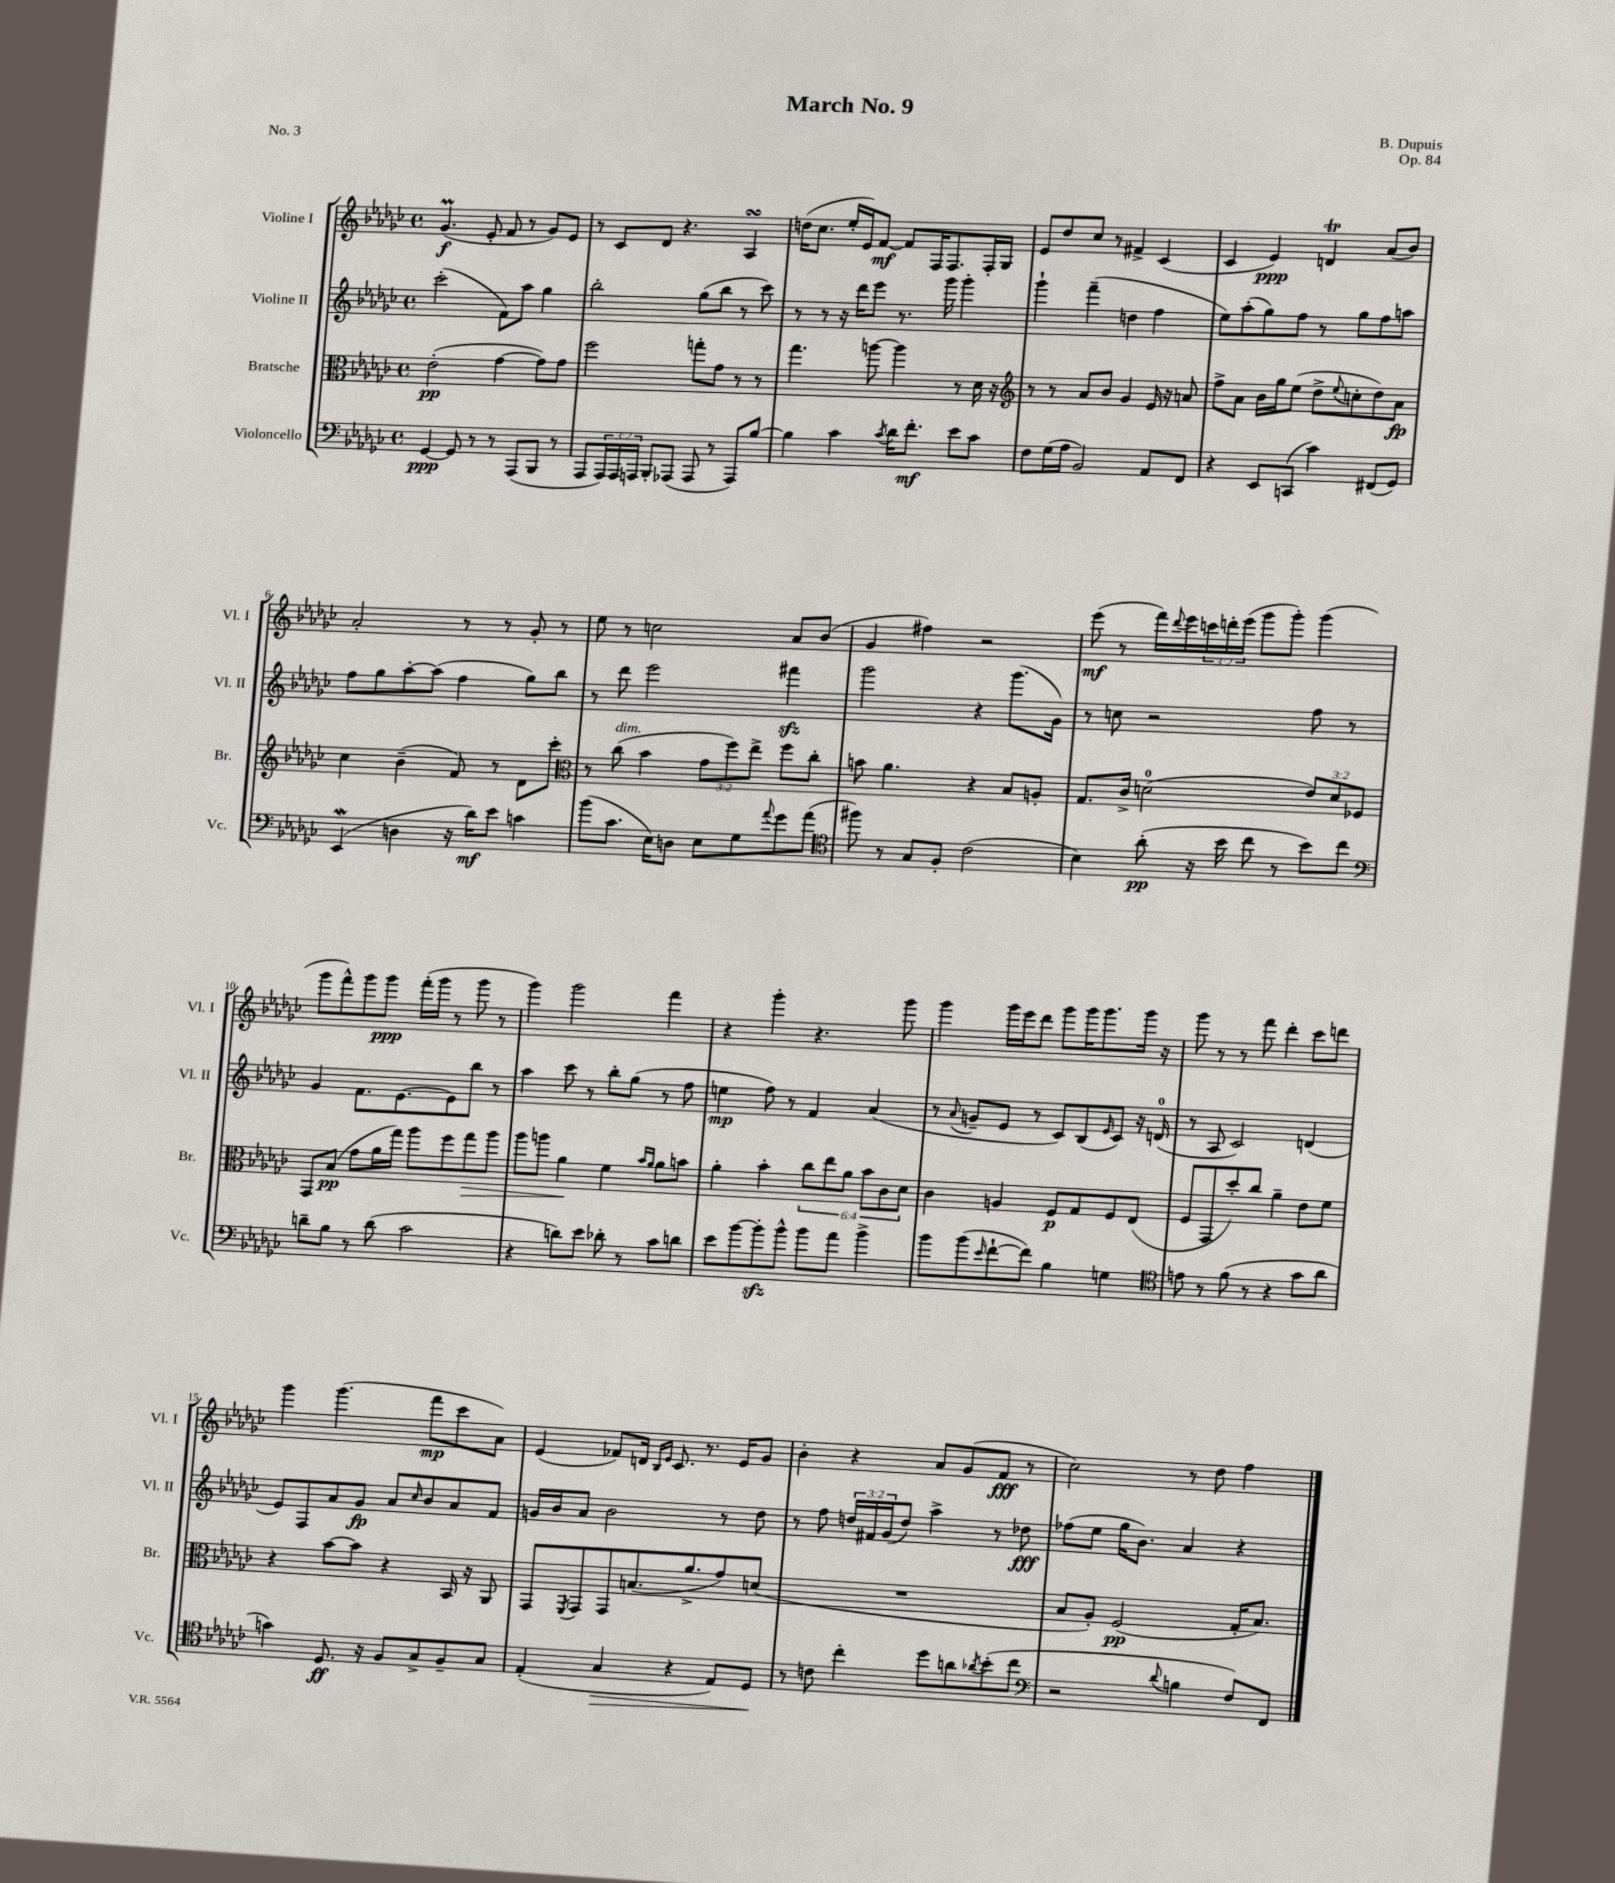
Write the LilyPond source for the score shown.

\header { title = "March No. 9" composer = "B. Dupuis" opus = "Op. 84" piece = "No. 3" }
<<
\new StaffGroup <<
\new Staff = "s0" \with { instrumentName = "Violine I" shortInstrumentName = "Vl. I" } {
    \clef treble \key ges \major \defaultTimeSignature \time 4/4 \override Staff.TupletNumber.text = #tuplet-number::calc-fraction-text
    ges'4.\prall\f( ees'8-. f'8 r8 ges'8) ees'8 |
    r8 ces'8 des'8 r4. aes4\turn |
    d''16( ces''8. ees''16-. ees'16) f'8~\mf f'8 f16 f8. f16-. ges16 |
    ees'8 des''8 ces''8 r8 fis'4-> ces'4( |
    ces'4 ees'4\ppp) d'4\trill aes'8( bes'8) |
    aes'2-. r8 r8 ges'8-. r8 |
    ees''8 r8 c''2 aes'8 bes'8( |
    ges'4 fis''4) r2 |
    ees'''8\mf( r8 f'''16) \appoggiatura { des'''8 } ees'''16 \tuplet 3/2 { c'''16 d'''16-. ees'''16( } ges'''8 ges'''8-.) ges'''4( |
    ges'''8 f'''8-^) ges'''8 ges'''8\ppp f'''16-.( ges'''16 r8 ges'''8 r8 |
    ges'''4) ges'''2 f'''4 |
    r4 ges'''4-. r4. ges'''8 |
    ges'''4 ges'''16 ees'''16 des'''8 ges'''8 ges'''16 ges'''8. ges'''16 r16 |
    ges'''8 r8 r8 f'''8 des'''4-. ces'''8 d'''8 |
    ges'''4 ges'''4.( f'''8\mp ces'''8 aes'8) |
    ees'4( fes'8) d'16 \grace { bes16 ees'16 } ces'8. r8. ees'16 ges'8 |
    bes'4-. r4 aes'8 ges'8( f'8\fff r8 |
    ces''2) r8 des''8 f''4 \bar "|." |
}
\new Staff = "s1" \with { instrumentName = "Violine II" shortInstrumentName = "Vl. II" } {
    \clef treble \key ges \major \defaultTimeSignature \time 4/4 \override Staff.TupletNumber.text = #tuplet-number::calc-fraction-text
    ces'''2-.( f'8) aes''8 ges''4 |
    bes''2-. ges''8( bes''8 r8 ces'''8) |
    r8 r8 r16 des'''16 ees'''8 r8. ges'''16 ges'''4-. |
    ges'''4-! f'''4--( d''4 f''4 |
    ees''8) aes''8-.( ges''8) f''8 r8 ges''8 f''8 a''8 |
    f''8 ges''8 aes''8~-. aes''8( f''4 ges''8) bes''8 |
    r8 des'''8 ees'''2 fis'''4\sfz |
    ges'''2 r4 ges'''8.( ges'16) |
    r8 c''8 r2 f''8 r8 |
    ges'4 f'8. ees'8.~ ees'8 bes''8 r8 |
    aes''4 ces'''8 r8 bes''8-. ges''8( r8 f''8 |
    e''4\mp f''8) r8 f'4 aes'4( |
    r8 \appoggiatura { aes'8 } g'8-- ees'8 r8 ces'8) bes8( \grace { ees'16 } ces'8) r16 d'16-0( |
    r8 aes8 ces'2) d'4( |
    ees'8) f8 aes'8 ges'8\fp aes'8 \grace { ces''16 } bes'8 aes'8 f'8 |
    g'16 bes'16 aes'8 bes'2 r8 des''8 |
    r8 f''8 \tuplet 3/2 { d''16 fis'16 ges'16( } d''8) aes''4-> r8 des''8\fff |
    fes''8( ees''8 ges''16 bes'8.) aes'4 r4 \bar "|." |
}
\new Staff = "s2" \with { instrumentName = "Bratsche" shortInstrumentName = "Br." } {
    \clef alto \key ges \major \defaultTimeSignature \time 4/4 \override Staff.TupletNumber.text = #tuplet-number::calc-fraction-text
    ees'2-.\pp( ges'4~ ges'8) ges'8 |
    f''2 g''8-. ges'8 r8 r8 |
    ges''4. a''8~ a''4 r8 des'16 r16 |
    \clef treble r8 r8 aes'8 bes'8 ges'4 ees'16 r16 a'8 |
    f''8-> aes'8 bes'16 ges''16 ees''8( des''8-> \appoggiatura { ees''8 } c''8-. des''8) aes'8\fp |
    ces''4 bes'4--( f'8) r8 des'8 ces'''8-. |
    \clef alto r8 ces''8^\markup { \italic "dim." }( bes'4 \tuplet 3/2 { ges'8 f''8) ees''8-> } f''8 ces''8-. |
    b'8 aes'4. r4 bes8 a8-. |
    ges8. ces'16-> d'2-0( \tuplet 3/2 { ees'8) d'8 fes8 } |
    ges,8 bes8\pp( ges'8 aes'16 ges''16) aes''8 f''8 ges''8\> aes''8 |
    aes''8 a''8 aes'4\! f'4 \grace { bes'16 aes'16 } aes'8 b'8 |
    aes'4-. bes'4-. \tuplet 6/4 { ces''8 ees''8 aes'8 bes'8 ces'8 des'8 } |
    ces'4 a4 f8\p ges8 f8 ees8( |
    f8 ges,8 des''8-.) ces''8 aes'4-- ees'8 f'8 |
    r4 bes'8~ bes'8 r4 bes,16 r16 aes,8 |
    ges,8 \acciaccatura { f,8 } ges,8 ges,8 b8.( aes'8.-> ges'8) d'8( |
    R1 |
    bes8 aes8-.) f2\pp( ges16-. bes8.) \bar "|." |
}
\new Staff = "s3" \with { instrumentName = "Violoncello" shortInstrumentName = "Vc." } {
    \clef bass \key ges \major \defaultTimeSignature \time 4/4 \override Staff.TupletNumber.text = #tuplet-number::calc-fraction-text
    ges,4~\ppp ges,8 r8 r8 aes,,8( bes,,8 r8 |
    aes,,8 \tuplet 3/2 { aes,,16) aes,,16 a,,16 } bes,,8-. aes,,8( aes,,8 r8 aes,,8) bes8~ |
    bes4 ces'4 \acciaccatura { ces'8 } des'16 f'8.-.\mf ees'8 ces'8 |
    f8 ges16( aes16 bes,2) aes,8 f,8 |
    r4 ees,8 c,8( ces'4) fis,8( ges,8) |
    ees,4\mordent( d4 r16 des'16\mf) ees'8 c'4 |
    bes'8( ces'8. ees16) d8 ees8 ges8 \appoggiatura { aes'8 } ges'8 aes'8( |
    \clef tenor fis''8) r8 ges8 f8-. ces'2( |
    bes4) aes'8-.\pp( r16 bes'16 ces''8 r8 bes'8) ces''8 |
    \clef bass d'8-- bes8 r8 d'8( ces'2 |
    r4 d'8) ees'8 des'8-. r8 ces'8 d'8 |
    ees'8 bes'8~ bes'8-.\sfz bes'8-^ bes'8 aes'8 bes'4-> |
    bes'8 bes'8( \grace { ees'16 } f'8~-! f'8) bes4 g4 |
    \clef tenor e'8 r8 f'8( r8 r4 ges'8 aes'8 |
    g'4) des8.\ff r16 f8 ges8-> f8-- ges8 |
    ees4-.( ges4\> r4 ees8) des8\! |
    r8 c'8 ces''4-. des''8 a'8 \acciaccatura { aes'8 } bes'8-.( ces''8 |
    \clef bass r2 \appoggiatura { des'8 } b4 f8) f,8 \bar "|." |
}
>>
>>
